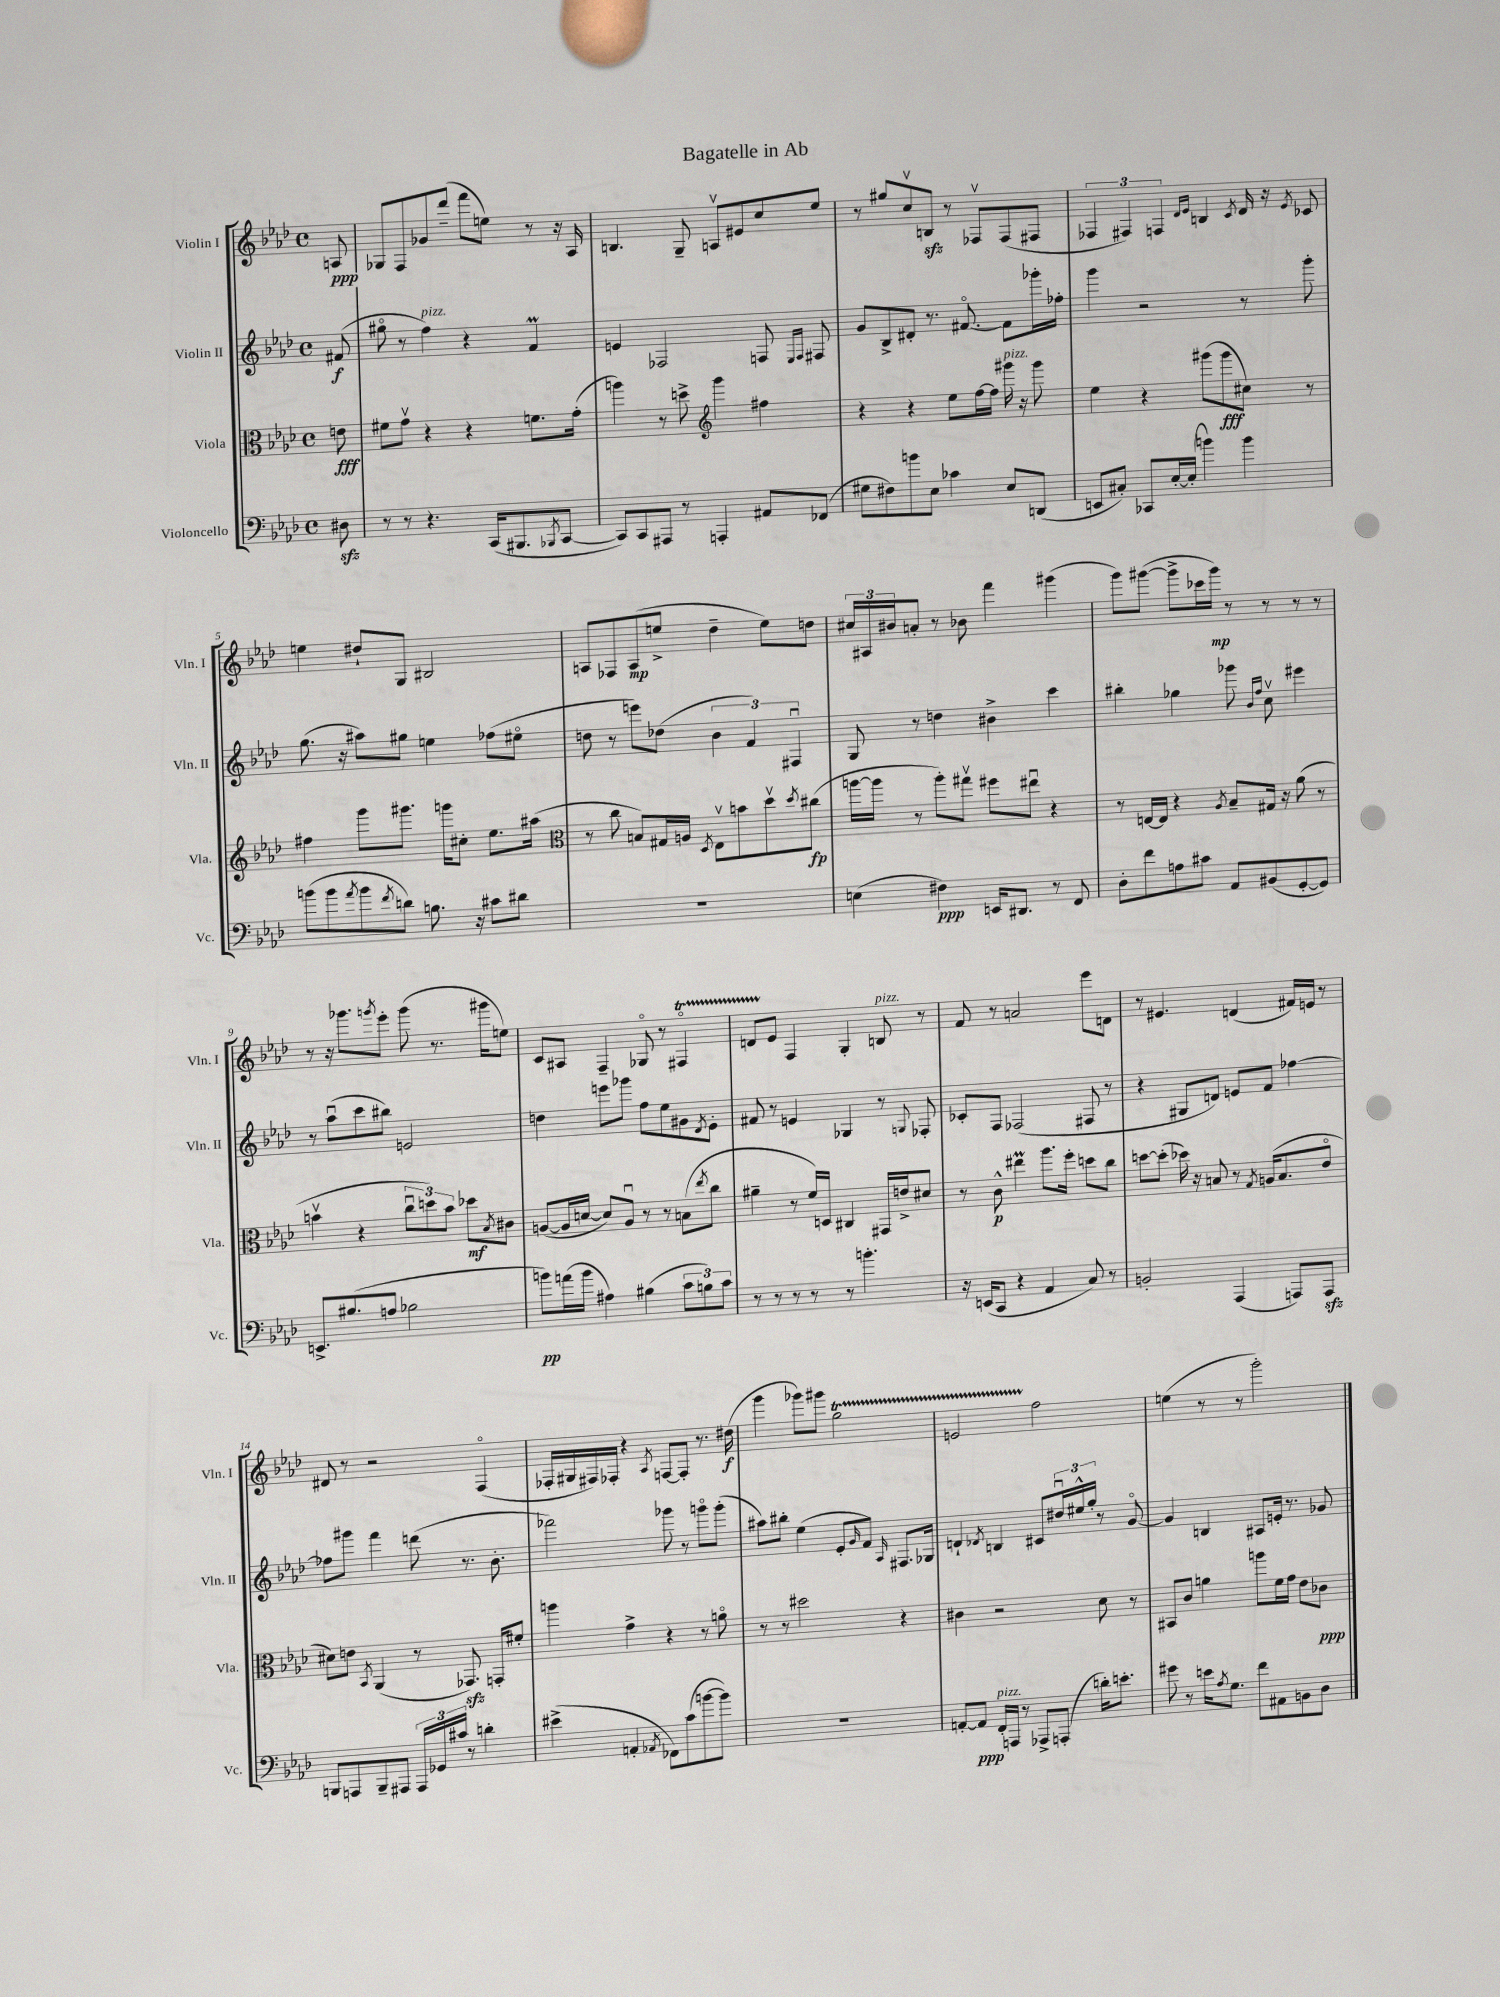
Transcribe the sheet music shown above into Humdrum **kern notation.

**kern	**kern	**kern	**kern
*staff4	*staff3	*staff2	*staff1
*clefF4	*clefC3	*clefG2	*clefG2
*k[b-e-a-d-]	*k[b-e-a-d-]	*k[b-e-a-d-]	*k[b-e-a-d-]
*M4/4	*M4/4	*M4/4	*M4/4
*met(c)	*met(c)	*met(c)	*met(c)
8D#	8e	(8f#	8A
=	=	=	=
8r	8f#	8gg#o	8G-
8r	8gv	8r	8F
4.r	4r	4ff)	8g-
.	.	.	(8ddd-~
.	4r	4r	8fff
(16CC	.	.	8ee)
8.BBB#	.	.	.
.	8.f	4f	8r
8qBBB-	.	.	.
[8CC	.	.	16r
.	(16g'	.	16A-
=	=	=	=
8CC])	4aa)	4e	4.B
8CC	.	.	.
8AAA#	8r	2F-	.
8r	8dd^	.	8G~
*	*clefG2	*	*
4AAA'	4ggg	.	8Av
.	.	.	8e#
8AA#	4ff#	8F	8cc
.	.	16qqE-	.
.	.	16qqF	.
(8FF-	.	8F#	8ee-
=	=	=	=
8G#	4r	8g	8r
8F#)	.	8B-^	8gg#
8b	4r	8d#'	8ccv
8E-	.	8.r	8B
4c-	8ee-	.	8r
.	.	[8.f#o	.
.	[16ff	.	8F-v
.	16ff]	.	.
8E-	16ggg#	8f#]	(8F-
.	16r	.	.
(8DD	8ggg#	16ggg-'	8F#
.	.	16ff-'	.
=	=	=	=
8EE	4ee-	4ggg	6F-
8C#')	.	.	.
.	.	.	6F#)
8CC-	4r	2r	.
.	.	.	6F
[16E-'	.	.	.
(16E-']	.	.	.
.	.	.	16qqd-
.	.	.	16qqe-
4b)	(8ggg#	.	4B
.	8ggg#	.	.
.	.	.	8qc
4b	8cc#)	8r	16d-
.	.	.	16r
.	.	.	8qe-
.	8r	8ggg'	8c-
=	=	=	=
(8b	4ff#	(8.gg	4ee
8b	.	.	.
.	.	16r	.
8qa-	.	.	.
8b	8ggg	8aa#)	8dd#`
8qf	.	.	.
8d)	8.ggg#	8gg#	8G
8.B	.	4ee	2B#
.	16ggg	.	.
.	8cc#'	.	.
16r	.	.	.
8c#	8.ee-	(8ff-	.
8d#	.	8ee#o	.
.	(16aa#	.	.
=	=	=	=
*	*clefC3	*	*
1r	8r	8dd	8A
.	8cc	8r	8F-
.	8B)	8eee)	(8A
.	16G#	(8dd-	8ee^
.	16A	.	.
.	8qD-	.	.
.	8E-v	6b-	4dd-~
.	8b	.	.
.	.	6f)	.
.	8dd-v	.	8ee)
.	.	6F#u	.
.	8qdd-	.	.
.	(8cc#	.	8dd
=	=	=	=
(4E	[16aa	8G	24cc#
.	.	.	24A#
.	16aa]	.	.
.	.	.	24b#
.	8r	8r	8a'
4F#)	8aa')	4dd	8r
.	8gg#v	.	8b-
16EE	8ff#	4b#^	4fff
8.DD#	.	.	.
.	8ee#u	.	.
8r	4r	4ccc	(4ggg#
8FF	.	.	.
=	=	=	=
8D-'	8r	4bb#'	8ggg)
8f	[16E	.	([8ggg#
.	16E]	.	.
8A	4r	4gg-	8ggg#^]
8c#	.	.	16ccc-
.	.	.	16ggg#)
.	8qA-	.	.
8AA-	8B-~	8ggg-	8r
.	.	16qqb-	.
.	.	16qqff	.
(8BB#	16G#	8ccv	8r
.	16r	.	.
[8GG'	(8a-	4eee#	8r
8GG])	8r	.	8r
=	=	=	=
8.EE^	4bv	8r	8r
.	.	(8aa-u	16r
(8.B#	.	.	8.ggg-
.	4r	8ccc	.
.	.	.	8qggg
8A	.	8bb#)	8eee-'
2B-	12ccu	2e	(8ggg
.	12dd)	.	.
.	.	.	8.r
.	12b	.	.
.	8dd-	.	.
.	.	.	16ggg#
.	8qB-	.	.
.	8c#	.	8ee)
=	=	=	=
8b)	([8A	4dd	8c
(16a	16A]	.	8A#
16b	[16d	.	.
4A#)	8d])	8eee	4F~
.	8Au	8ggg-	.
(4B#	8r	8ff	8G-o
.	8r	8ee-	8r
12c	(8B	8g#	4F#o
12B)	.	.	.
.	8qee-	8qd-	.
.	8cc	8e-'	.
12c	.	.	.
=	=	=	=
8r	4a#~	8f#	8d
8r	.	8r	8e-
8r	8r	4e	4F
8r	16f)	.	.
.	16D	.	.
8r	4C#	4G-	4G'
4.b'	.	.	.
.	16GG#	8r	8B
.	16e^	.	.
.	.	8qqG	.
.	8d#	8F-'	8r
=	=	=	=
16r	8r	8c-'	8f
(16EE	.	.	.
8CC	8c^^	8F	8r
4r	4ee#	(2F-	2a
4AA-	8.aa-	.	.
.	16ff'	.	.
8C)	8dd	8F#	8eee-
8r	8cc	8r	8d
=	=	=	=
2BB'	[8dd	4r	8r
.	(8dd']	.	4.e#
.	16dd-)	8G#	.
.	16r	.	.
.	8B	8d)	.
(4AAA-	8r	8e	(4d
.	8qG	.	.
.	(16A	8f	.
.	8.B	.	.
8AAA)	.	[4ff-	16f#)
.	.	.	16e
8AAA	8e-o	.	8r
=	=	=	=
8BBB	8d#)	8ff-]	8d#
8AAA	8e	8ggg#	8r
.	8qBB-	.	.
8BBB~	(4AA-	4fff	2r
8AAA#	.	.	.
24AAA#	8r	(8ddd	.
24GG-	.	.	.
24c#	.	.	.
8r	8.GG-)	8.r	.
4d'	.	.	(4Fo
.	16GG'	8.b-'	.
.	8f#'	.	.
=	=	=	=
(4e#^	4aa	2fff-)	16F-'
.	.	.	16G#
.	.	.	16F#)
.	.	.	16F-'
4AA'	4g^	.	4r
8qAA-	.	.	8qA-
8FF-)	4r	8ggg-	[8F
(8c	.	8r	8F']
[8b	8r	8gggo	8.r
8b])	8ao	(8ggg'	.
.	.	.	(16dd#
=	=	=	=
1r	8r	8aa#)	4ggg
.	8r	8bb#'	.
.	2dd#	(4ee-	8ggg-)
.	.	.	8ggg#
.	.	8e-'	2gg
.	.	16qqg	.
.	.	8f)	.
.	.	16qqA-	.
.	4r	8.F#	.
.	.	16G-	.
=	=	=	=
[8AA'	4c#	4d`	2e
8AA]	.	.	.
.	.	8qd-	.
16FF'	2r	4B	.
16AAA	.	.	.
8r	.	.	.
8AAA-^	.	8c#	2ff
(8AAA'	.	24dd#u	.
.	.	24ee#^^	.
.	.	24gg'	.
16d')	8d-	8r	.
8.e'	.	.	.
.	8r	[8go	.
=	=	=	=
8g#	8BB#	4g]	(4ee
8r	8c	.	.
16e	4a	4B	8r
8qA-	.	.	.
8.G	.	.	.
.	.	.	8r
8f	8aa	8A#	2ggg')
8AA#	16f	16e'	.
.	16g	8.r	.
8BB	8e-	.	.
8D-	8c-	8g-	.
==	==	==	==
*-	*-	*-	*-
